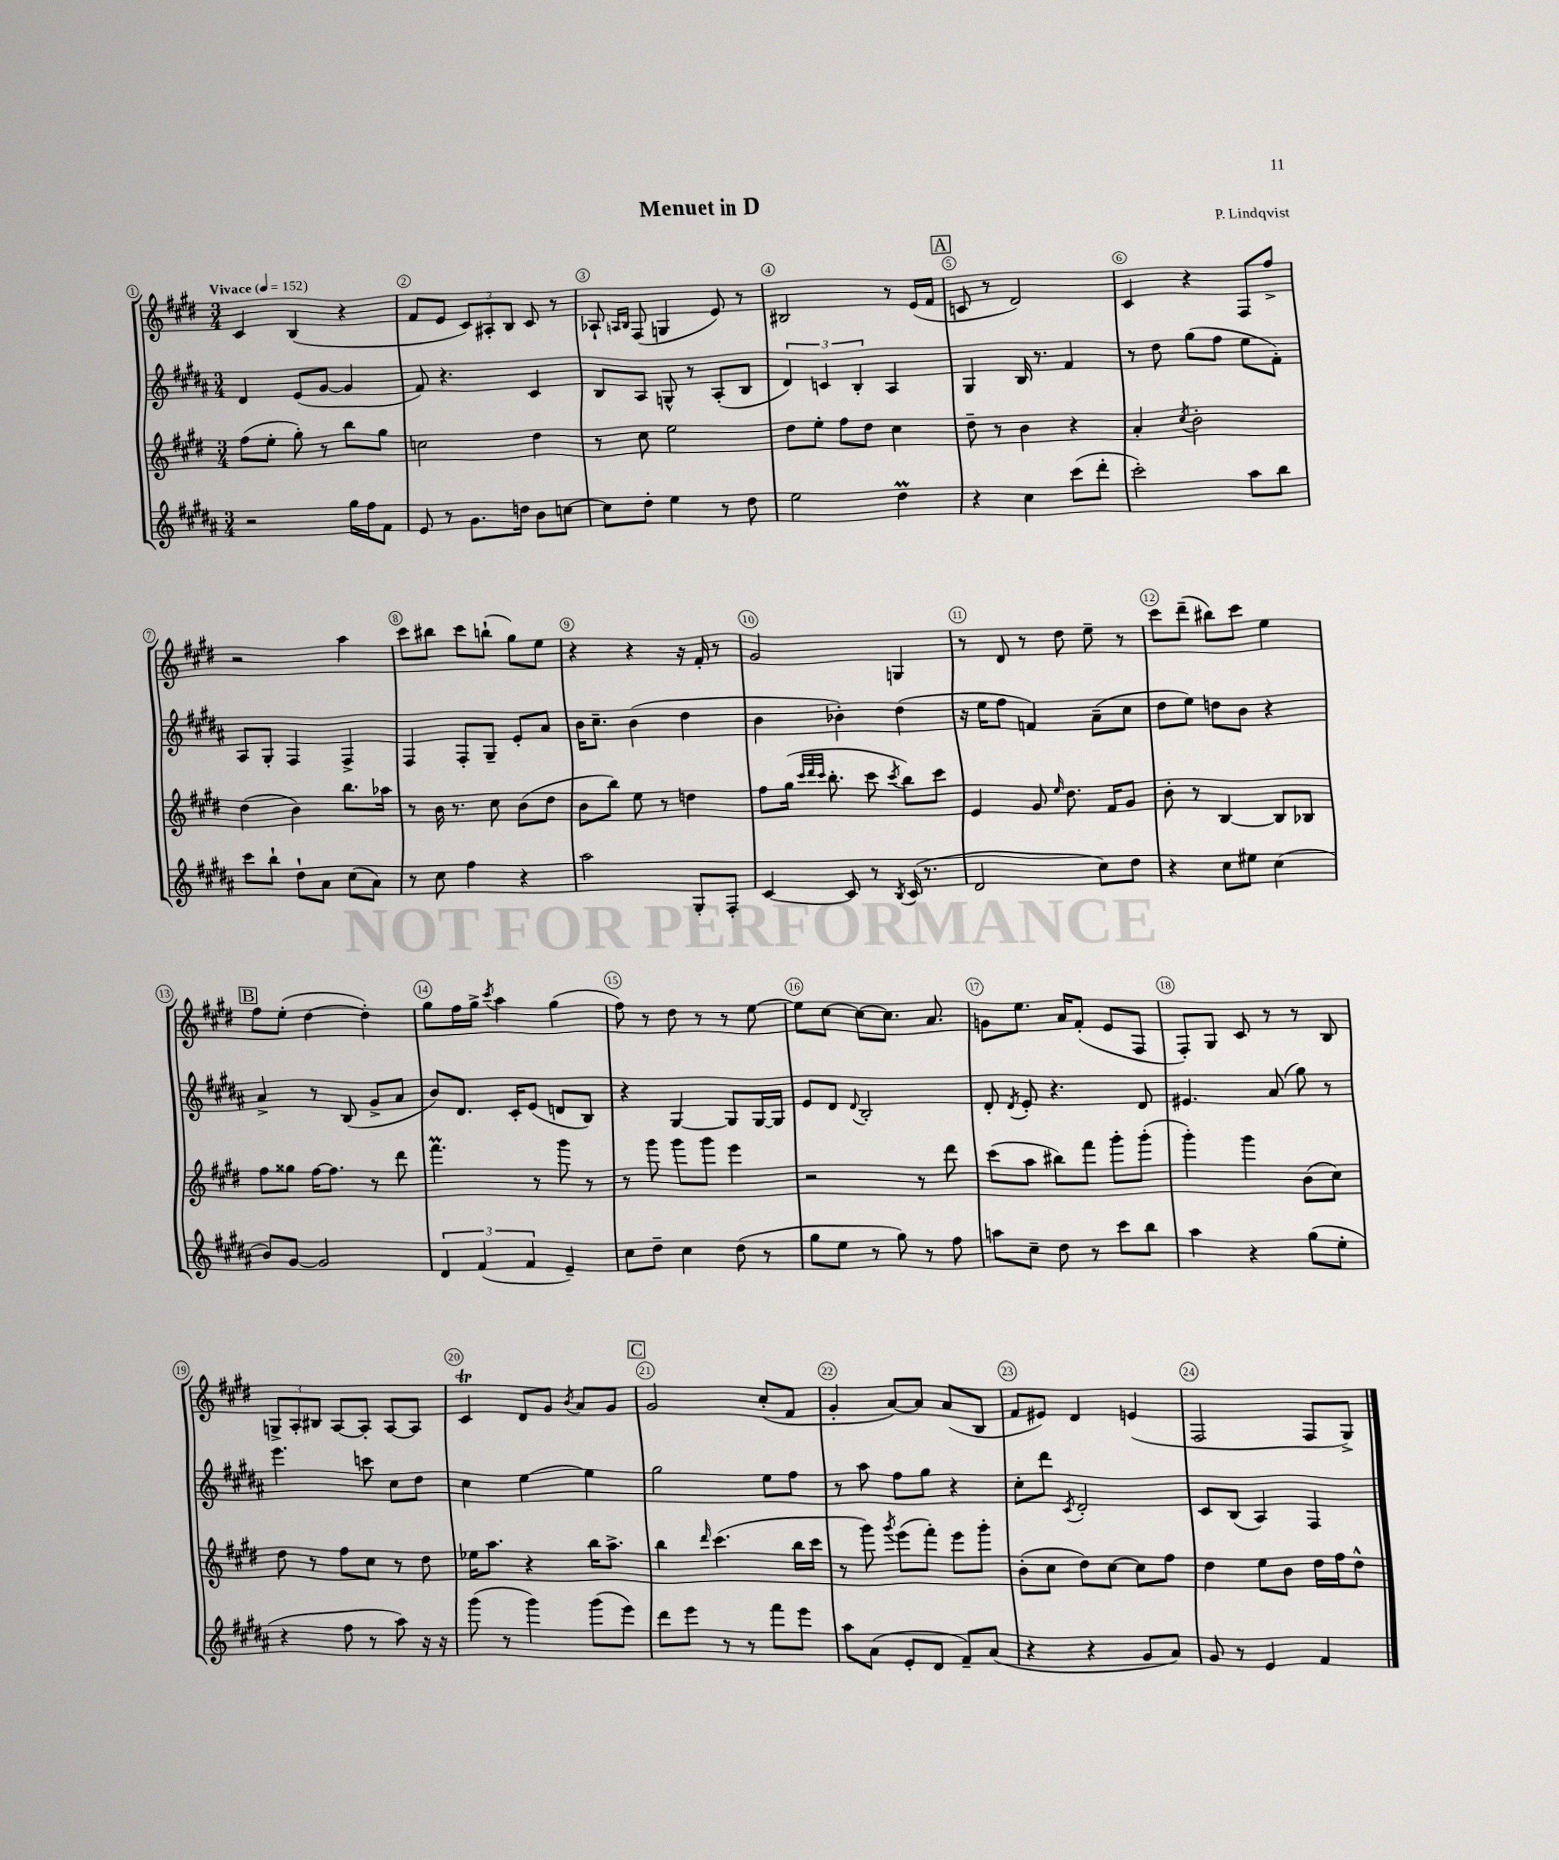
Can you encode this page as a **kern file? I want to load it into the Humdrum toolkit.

**kern	**kern	**kern	**kern
*staff4	*staff3	*staff2	*staff1
*clefG2	*clefG2	*clefG2	*clefG2
*k[f#c#g#d#a#]	*k[f#c#g#d#]	*k[f#c#g#d#a#]	*k[f#c#g#d#]
*M3/4	*M3/4	*M3/4	*M3/4
*MM152	*MM152	*MM152	*MM152
2r	(8ff#\L	4d#/	4c#/
.	8ee'\J	.	.
.	8gg#'\)	(8e/L	(4B/
.	8r	[8g#/J	.
16gg#\LL	8bb\L	4g#/]	4r
16ff#\J	.	.	.
8f#\J	8gg#\J	.	.
=	=	=	=
8e/	2cc\	8f#/)	8f#/L
8r	.	4.r	8e/J
8.g#\L	.	.	12c#/L)
.	.	.	12A#'/
.	.	.	12B/J
16dd\Jk	.	.	.
8b\L	4dd#\	4c#/	8c#/
[8cc\J	.	.	8r
=	=	=	=
8cc\]L	8r	8B/L	8A-`/
.	.	.	16qqA/LL
.	.	.	16qqB/JJ
8dd#'\J	8cc#\	8A#/J	(8F#/
4ee\	2ee\	8G^^/	4G/
.	.	8r	.
8r	.	(8A#'/L	8e/)
8dd#\	.	8B/J	8r
=	=	=	=
2ee\	8dd#\L	6d#/)	2B#/
.	8ee'\J	.	.
.	.	6c/	.
.	8ff#\L	.	.
.	.	6B'/	.
.	8dd#\J	.	.
4dd#\	4cc#\	4A#/	8r
.	.	.	(16e/LL
.	.	.	16f#/JJ
=	=	=	=
4r	8dd#~\	4G#/	8c/
.	8r	.	8r
4cc#\	4b\	16B/	2d#/)
.	.	8.r	.
(8ccc#\L	4r	4f#/	.
8ddd#'\J	.	.	.
=	=	=	=
2ccc#'\)	4a'/	8r	4c#/
.	.	8dd#\	.
.	8qcc#/	.	.
.	2b'\	(8gg#\L	4r
.	.	8ff#\J	.
8aa#\L	.	8ee\L	8F#/L
8bb\J	.	8f#'\J)	8ff#^/J
=	=	=	=
8ccc#\L	(4dd#\	8A#/L	2r
8bb`\J	.	8G#'/J	.
8dd#`\L	4b\)	4F#/	.
8a#\J	.	.	.
(8cc#\L	8.bb\L	4F#^/	4aa\
8a#\J)	.	.	.
.	16aa-\Jk	.	.
=	=	=	=
8r	8r	4F#/	8ccc#\L
8cc#\	16b\	.	8bb#\J
.	8.r	.	.
4ff#\	.	8F#'/L	8ccc#\L
.	8cc#\	8G#~/J	(8bb`\J
4r	(8b\L	8e'/L	8gg#\L)
.	8dd#\J	8a#/J	8ee\J
=	=	=	=
2aa#\	8b\L	16b\LK	4r
.	.	8.cc#~\J	.
.	8bb\J)	.	.
.	8ee\	(4b\	4r
.	8r	.	.
8G#'/L	4dd\	4dd#\	16r
.	.	.	16f#'/
8F#'/J	.	.	8r
=	=	=	=
[4c#/	8ff#\L	4b\	2g#/
.	(16gg#\Jk	.	.
.	32qqccc#/LLL	.	.
.	32qqddd#/	.	.
.	32qqccc#/JJJ	.	.
.	8.bb'\	.	.
8c#/]	.	4b-'\)	.
8r	8ccc#\	.	.
8qB/	8qccc#/	.	.
(16c#/	8bb\L)	(4dd#\	4G/
8.r	.	.	.
.	8ccc#\J	.	.
=	=	=	=
2d#/	4e/	16r	8r
.	.	16ee\LK	.
.	.	8ff#\J	8d#/
.	8g#/	4f/)	8r
.	16qqee/	.	.
.	8.dd#\	.	8dd#\
8cc#\L)	.	(8a#~\L	8ee~\
.	16f#/LK	.	.
8dd#\J	8g#/J	8cc#\J	8r
=	=	=	=
4r	8b'\	8dd#\L	8ccc#\L
.	8r	8ee\J)	(8ddd#~\J
8cc#\L	[4B/	8dd\L	8bb#\L)
8ee#\J	.	8b\J	8ccc#\J
(4cc#\	8B/]L	4r	4ee\
.	8B-/J	.	.
=	=	=	=
8b/L)	8ff#\L	4a#^/	8ff#\L
[8g#/J	8gg##\J	.	(8ee'\J
2g#/]	[16ff#\LK	8r	[4dd#\
.	8.ff#\]J	.	.
.	.	(8B/	.
.	8r	8g#^/L	4dd#'\])
.	8ddd#\	8a#/J	.
=	=	=	=
6d#/	4.fff#\	8b/L)	8gg#\L
.	.	8.d#/J	16ff#\L
(6f#/	.	.	.
.	.	.	16gg#^\JJ
.	.	.	8qccc#/
.	.	.	4aa\
.	.	16c#'/LK	.
6f#/	.	.	.
.	8r	(8e/J	.
4e~/)	8ggg#\	8d/L	(4gg#\
.	8r	8B/J)	.
=	=	=	=
8cc#\L	8r	4r	8ff#\)
8dd#~\J	8ggg#\	.	8r
4cc#\	8ggg#\L	[4G#/	8dd#\
.	8ggg#\J	.	8r
(8dd#\	4eee\	8G#/]L	8r
8r	.	[16G#/L	[8ee\
.	.	16G#/]JJ	.
=	=	=	=
8gg#\L	2r	8e/L	8ee\]L
8ee\J	.	8d#/J	[8cc#\J
.	.	8qqd#/	.
8r	.	2B'/	8cc#\_L
8gg#\)	.	.	8.cc#\]J
8r	8r	.	.
.	.	.	8.a/
8ff#\	8ddd#\	.	.
=	=	=	=
8aa\L	(8ccc#\L	8d#'/	8g\L
.	.	8qd#/	.
8cc#~\J	8aa\J	8e'/	8.ee\J
8dd#\	8bb#\L)	4.r	.
.	.	.	16a/LK
8r	8fff#\J	.	(8f#'/J
8ccc#\L	8ggg#'\L	.	8e/L
8bb\J	(8ggg#'\J	8d#/	8F#/J
=	=	=	=
4aa#\	4ggg#'\)	4.e#/	8F#'/L)
.	.	.	8G#/J
4r	4ggg#\	.	8c#/
.	.	(8a#/	8r
(8gg#\L	(8b\L	8gg#\)	8r
8ee'\J	8cc#\J)	8r	8B/
=	=	=	=
4r	8dd#\	4.eee\	12G^/L
.	.	.	12A'/
.	8r	.	.
.	.	.	12B#/J
8ff#\	8ff#\L	.	[8A/L
8r	8cc#\J	8ccc\	8A'/]J
8aa#\)	8r	8cc#\L	[8A/L
16r	8dd#\	8dd#\J	8A/]J
16r	.	.	.
=	=	=	=
(8ggg#\	16ee-\LK	4cc#\	4c#/
.	8.aa\J	.	.
8r	.	.	.
4ggg#\)	4r	[4ee\	8d#/L
.	.	.	8g#/J
.	.	.	8qb/
(8ggg#\L	16bb\LK	4ee\]	8a/L
.	8.aa^\J	.	.
8eee\J)	.	.	8g#/J
=	=	=	=
8ddd#\L	4bb\	2gg#\	2g#/
8eee\J	.	.	.
.	16qqddd#/	.	.
8r	(4.ccc#\	.	.
8r	.	.	.
8fff#\L	.	8ee\L	(8cc#'/L
8eee\J	16bb\LL	8ff#\J	8f#/J
.	16ccc#\JJ	.	.
=	=	=	=
8aa#\L	8r	8r	4g#'/
(8a#\J	8ggg#\)	8aa#\	.
.	8qggg#/	.	.
8e'/L	(8eee\L	8ff#\L	[8a/L)
8d#/J	8fff#'\J)	8gg#\J	8a/]J
8f#~/L)	8eee\L	4r	(8a/L
(8a#/J	8ggg#'\J	.	8B/J
=	=	=	=
4r	(8b'\L	8cc#'\L	8f#/L
.	8cc#\J	8ddd#\J	8e#/J)
.	.	8qc#/	.
4r	8dd#\L)	2d#'/	4d#/
.	[8cc#\J	.	.
8g#/L	8cc#\]L	.	(4e/
8a#/J)	8ff#\J	.	.
=	=	=	=
8g#/	4dd#\	8c#/L	2F#/
8r	.	(8B/J	.
4e/	8ee\L	4A#/)	.
.	8b\J	.	.
4f#/	16dd#\LL	4F#/	8F#/L
.	16ff#\J	.	.
.	8dd#^^\J	.	8G#^/J)
==	==	==	==
*-	*-	*-	*-
